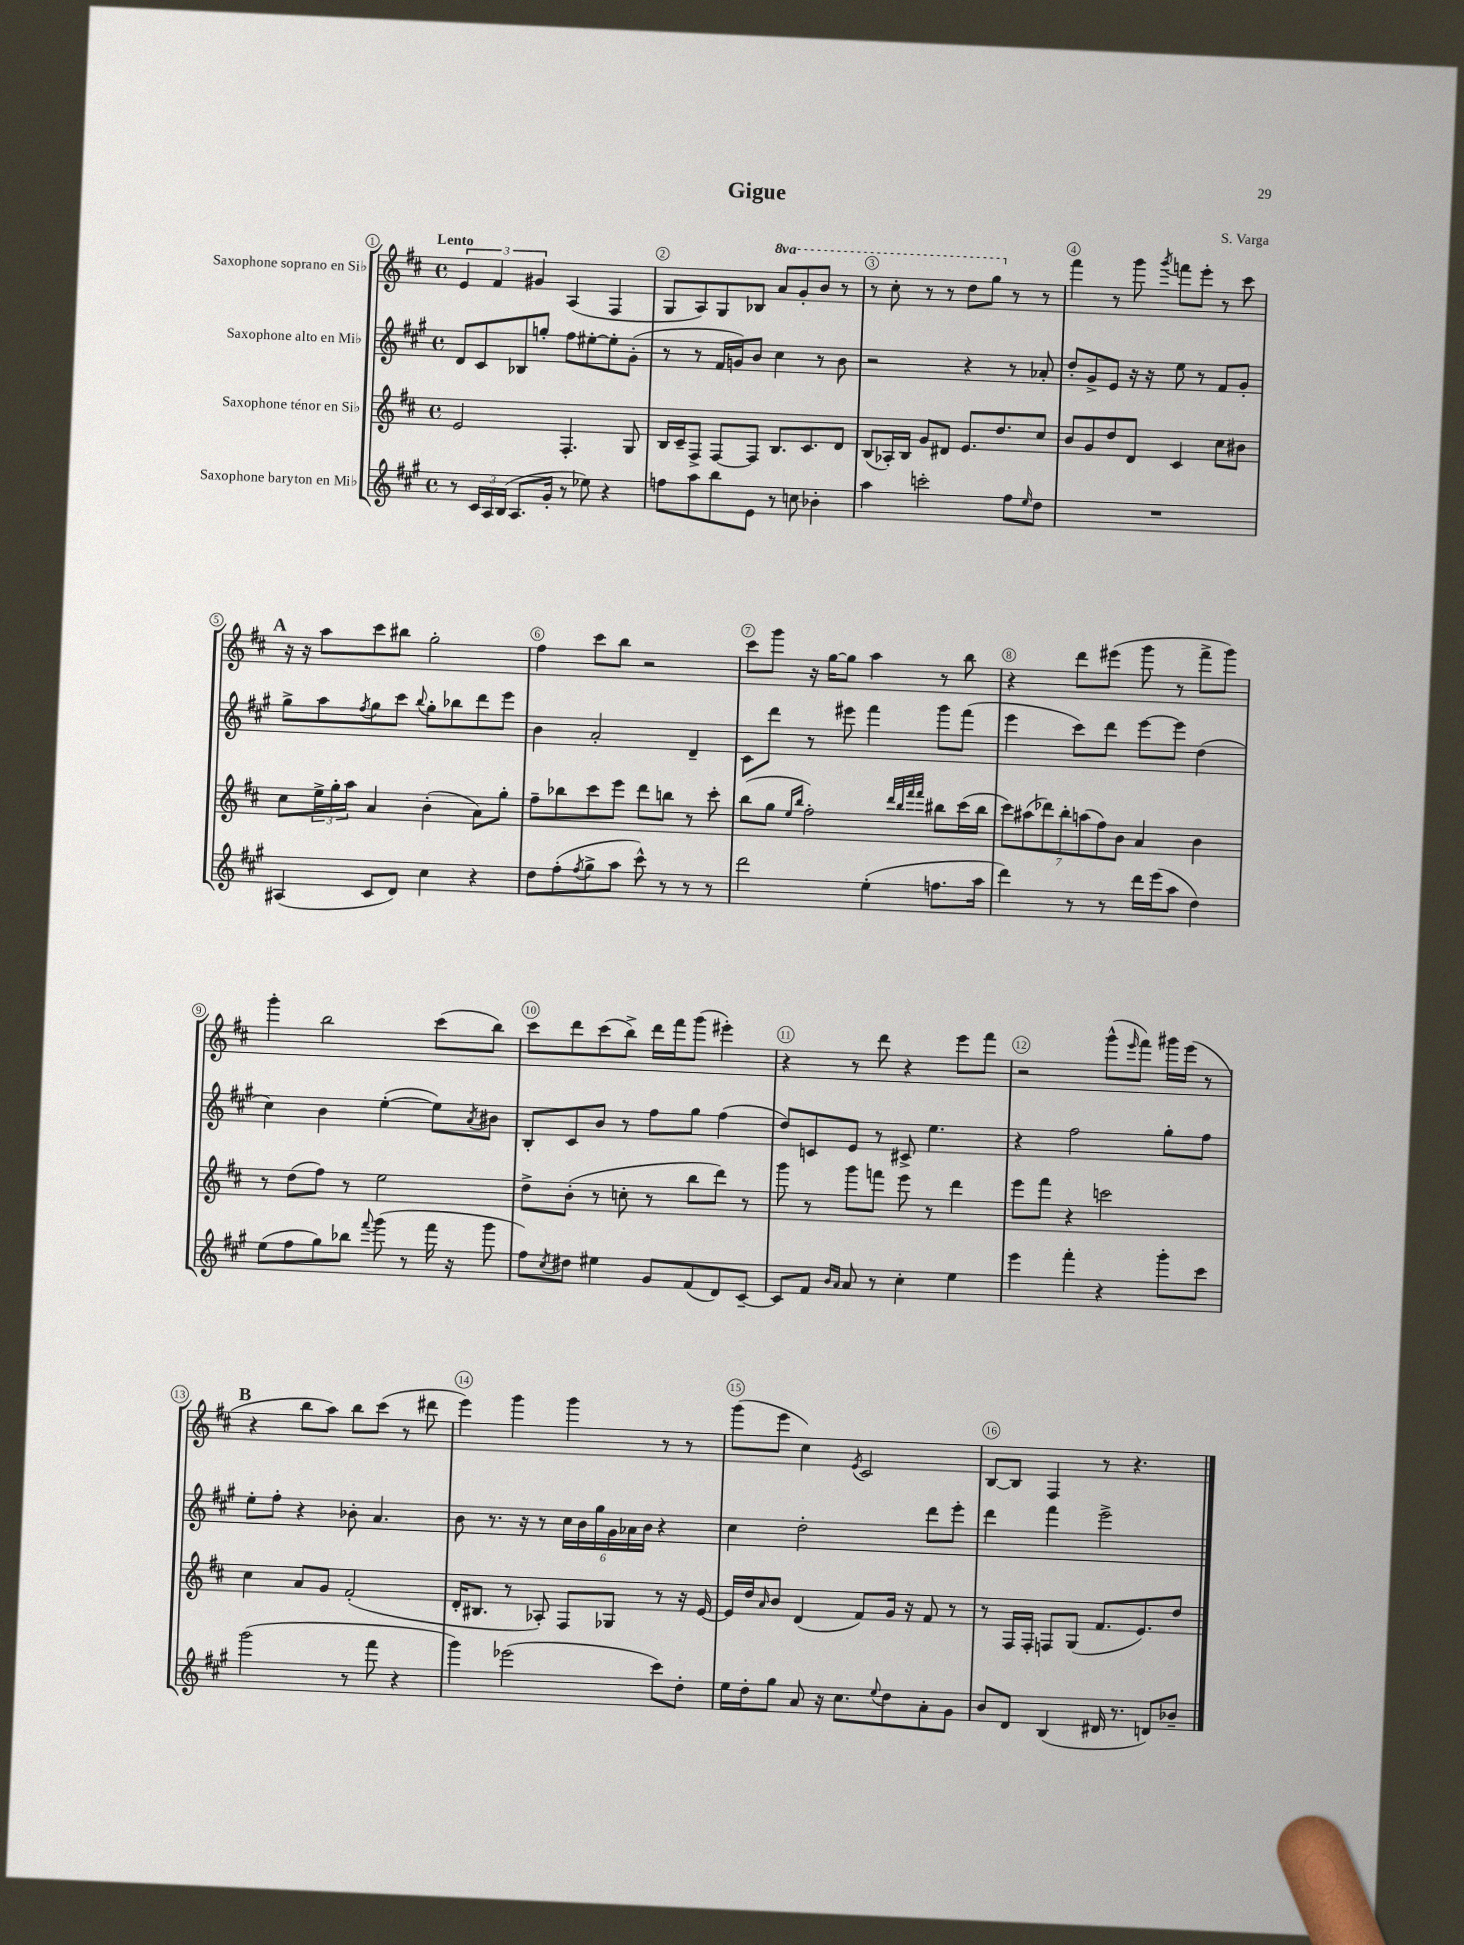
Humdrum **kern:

**kern	**kern	**kern	**kern
*part4	*part3	*part2	*part1
*staff4	*staff3	*staff2	*staff1
*I"Saxophone baryton en Mi♭	*I"Saxophone ténor en Si♭	*I"Saxophone alto en Mi♭	*I"Saxophone soprano en Si♭
*clefG2	*clefG2	*clefG2	*clefG2
*k[f#c#g#]	*k[f#c#]	*k[f#c#g#]	*k[f#c#]
*M4/4	*M4/4	*M4/4	*M4/4
*met(c)	*met(c)	*met(c)	*met(c)
=1	=1	=1	=1
!	!	!	!LO:TX:a:B:t=Lento
8r	2e/	8d/L	6e/
24c#/LL	.	8c#/	.
24A/	.	.	6f#/
(24B/JJ	.	.	.
8.A/L	.	8B-X/	.
.	.	.	6g#X/
.	.	8ggn'/J	.
16g#'/Jk	.	.	.
8r	4.F#'/	8ff#\L	(4A/
8ee-X\)	.	[8ee#X'\	.
4r	.	8ee#'\]	4F#/
.	8G/	(8g#'\J	.
=2	=2	=2	=2
8ffn\L	16B/LL	8r	8G/L
.	16c#~/J	.	.
8aa\	8F#^/J	8r	8A/)
8bb\	[8F#/L	16f#/LL	8G/
.	.	16gn/J)	.
8e\J	8F#/J]	8b/J	8B-X/J
*	*	*	*8va
8r	8.B/L	4cc#\	8aa/L
8ccn\	.	.	8gg'/
.	8.c#/	.	.
4b-X'\	.	8r	8bb/J
.	8d/J	8b\	8r
=3	=3	=3	=3
4aa\	(8B/L	2r	8r
.	16A-X'/L)	.	8ccc#'\
.	16B/JJ	.	.
2cccn'\	8g/L	.	8r
.	8d#X/J	.	8r
.	8.e/L	4r	8ddd\L
.	.	.	8ggg\J
.	8.dd/	.	.
*	*	*	*X8va
8ff#\L	.	8r	8r
16qqee/	.	.	.
8dd\J	8cc#/J	8a-X'/	8r
=4	=4	=4	=4
1r	8b/L	8dd'/L	4fff#\
.	8g/	8g#^/	.
.	8dd/	8e/J	8r
.	8d/J	16r	8ggg\
.	.	16r	.
.	.	.	8qggg/
.	4c#/	8ee\	8fffn\L
.	.	8r	8eee'\J
.	8cc#\L	8f#/L	8r
.	8b#X\J	8g#'/J	8ccc#\
!!LO:LB:g=z
!!LO:REH:place=s1:t=A
=5	=5	=5	=5
(4A#X/	8cc#\L	8gg#^\L	16r
.	.	.	16r
.	24ee^\L	8aa\	8aa\L
.	24gg'\	.	.
.	24aa\JJ	.	.
.	.	8qff#/	.
8c#/L	4a/	8gg#\	8ccc#\
8d/J)	.	8ccc#\J	8bb#X\J
.	.	8qqbb/	.
4cc#\	(4b'\	8gg#'\L	2gg'\
.	.	8bb-X\	.
4r	8a\L)	8ddd\	.
.	8gg'\J	8eee\J	.
=6	=6	=6	=6
8dd\L	8ff#~\L	4b\	4ff#\
(8ff#'\	8bb-X\	.	.
8qff#/	.	.	.
8gg#^\	8ccc#\	2a'/	8ccc#\L
8aa\J	8eee\J	.	8bb\J
8ccc#^^\)	8ddd\L	.	2r
8r	8bbn\J	.	.
8r	8r	4d~/	.
8r	8ccc#'\	.	.
=7	=7	=7	=7
2ddd\	(8bb\L	8c#\L	8ccc#\L
.	8gg\J	8ddd\J	8ggg\J
.	16qqee/LL	.	.
.	16qqbb/JJ	.	.
.	2ff#'\)	8r	16r
.	.	.	[16gg\KL
.	.	8eee#X\	8gg\J]
(4ee'\	.	4fff#\	4aa\
.	32qqddd/LLL	.	.
.	32qqbb/	.	.
.	32qqfff#/	.	.
.	32qqfff#/JJJ	.	.
8.ffn\L	8bb#X\L	8ggg#\L	8r
.	(16ccc#\L	(8fff#\J	8bb\
16aa\Jk	16bb#\JJ	.	.
=8	=8	=8	=8
4ddd\)	14ccc#\L)	4eee\	4r
.	(14aa#X\	.	.
.	14ddd-X\)	.	.
.	14bb'\	.	.
8r	.	8ccc#\L)	8ddd\L
.	(14aan\	.	.
.	14ff#\)	.	.
8r	.	8ddd\J	(8eee#X\J
.	14b\J	.	.
16ddd\LL	4a/	[8eee\L	8ggg\
(16eee\J	.	.	.
8aa\J	.	8eee\J]	8r
4dd\)	4b\	(4dd\	8fff#^\L
.	.	.	8ggg\J)
!!LO:LB:g=z
=9	=9	=9	=9
(8ee\L	8r	4cc#\)	4ggg'\
8ff#\	(8dd\L	.	.
8gg#\)	8ff#\J)	4b\	2bb\
8bb-X\J	8r	.	.
8qqfff#/	.	.	.
(8ggg#\	2ee\	([4ee'\	.
8r	.	.	.
16fff#\	.	8ee\L])	(8ccc#\L
16r	.	.	.
.	.	8qa/	.
8ggg#\	.	8b#X\J	8bb\J)
=10	=10	=10	=10
8ff#\L)	8dd^\L	8B'/L	8ccc#\L
8qcc#/	.	.	.
8dd#X\J	(8b'\J	8c#/	8ddd\
4ee#X\	8r	8b/J	(8ccc#\
.	8ccn'\	8r	8bb^\J)
8g#/L	8r	8ff#\L	16ddd\LL
.	.	.	16fff#\J
(8f#/	8bb\L	8gg#\J	(8ggg\J
8d/)	8ddd\J)	(4ff#\	4eee#X'\)
[8c#~/J	8r	.	.
=11	=11	=11	=11
8c#/L]	8ggg\	8dd/L)	4r
8f#/J	8r	8cn/	.
16qqb/LL	.	.	.
16qqa/JJ	.	.	.
8a/	8ggg\L	8e/J	8r
8r	8fffn\J	8r	8ddd\
4cc#'\	8eee\	8c#X^/	4r
.	8r	4.ee\	.
4ee\	4ddd\	.	8eee\L
.	.	.	8fff#\J
=12	=12	=12	=12
4eee\	8eee\L	4r	2r
.	8fff#\J	.	.
4fff#'\	4r	2ff#\	.
4r	2cccn\	.	(8ggg^^\L
.	.	.	16qqeee/
.	.	.	8fff#\J)
8ggg#'\L	.	8gg#'\L	16ggg#X\LL
.	.	.	(16eee\JJ
8ccc#\J	.	8ff#\J	8r
!!LO:LB:g=z
!!LO:REH:place=s1:t=B
=13	=13	=13	=13
(2ggg#\	4cc#\	8ee'\L	4r
.	.	8ff#'\J	.
.	8a/L	4r	8bb\L
.	8g/J	.	8aa\J)
8r	(2f#'/	8b-X'\	8bb\L
8fff#\	.	4.a/	(8ccc#\J
4r	.	.	8r
.	.	.	8ddd#X\
=14	=14	=14	=14
4ggg#\)	16d'/KL	8b\	4eee\)
.	8.B#X/J	.	.
.	.	8.r	.
(2eee-X\	8r	.	4ggg\
.	.	16r	.
.	8A-X'/)	8r	.
.	8F#/L	24cc#\LL	4ggg\
.	.	24b\	.
.	.	24gg#\	.
.	8G-X/J	24g#\	.
.	.	24a-X\	.
.	.	24b\JJ	.
8ccc#\L)	8r	4r	8r
8dd'\J	16r	.	8r
.	[16e/	.	.
=15	=15	=15	=15
16ee\LL	16e/LL]	4cc#\	(8ggg\L
16dd'\J	16dd/J	.	.
.	16qqa/	.	.
8gg#\J	8b/J	.	8eee\J
8a/	(4d/	2dd'\	4cc#\)
16r	.	.	.
8.cc#\L	.	.	.
.	.	.	8qe/
.	8f#/L)	.	2c#/
8qqee/	.	.	.
8dd\	16g/Jk	.	.
.	16r	.	.
8a'\	8f#/	8ddd\L	.
8g#\J	8r	8eee'\J	.
=16	=16	=16	=16
8b/L	8r	4ddd\	[8B/L
8d/J	16F#/LL	.	8B/J]
.	16F#'/JJ	.	.
(4B/	8Fn/L	4fff#\	4F#/
.	(8G/J	.	.
16d#X/	8.f#/L	2eee^\	8r
8.r	.	.	.
.	.	.	4.r
.	8.e/)	.	.
8dn/L)	.	.	.
8b-X~/J	8dd/J	.	.
==	==	==	==
*-	*-	*-	*-
